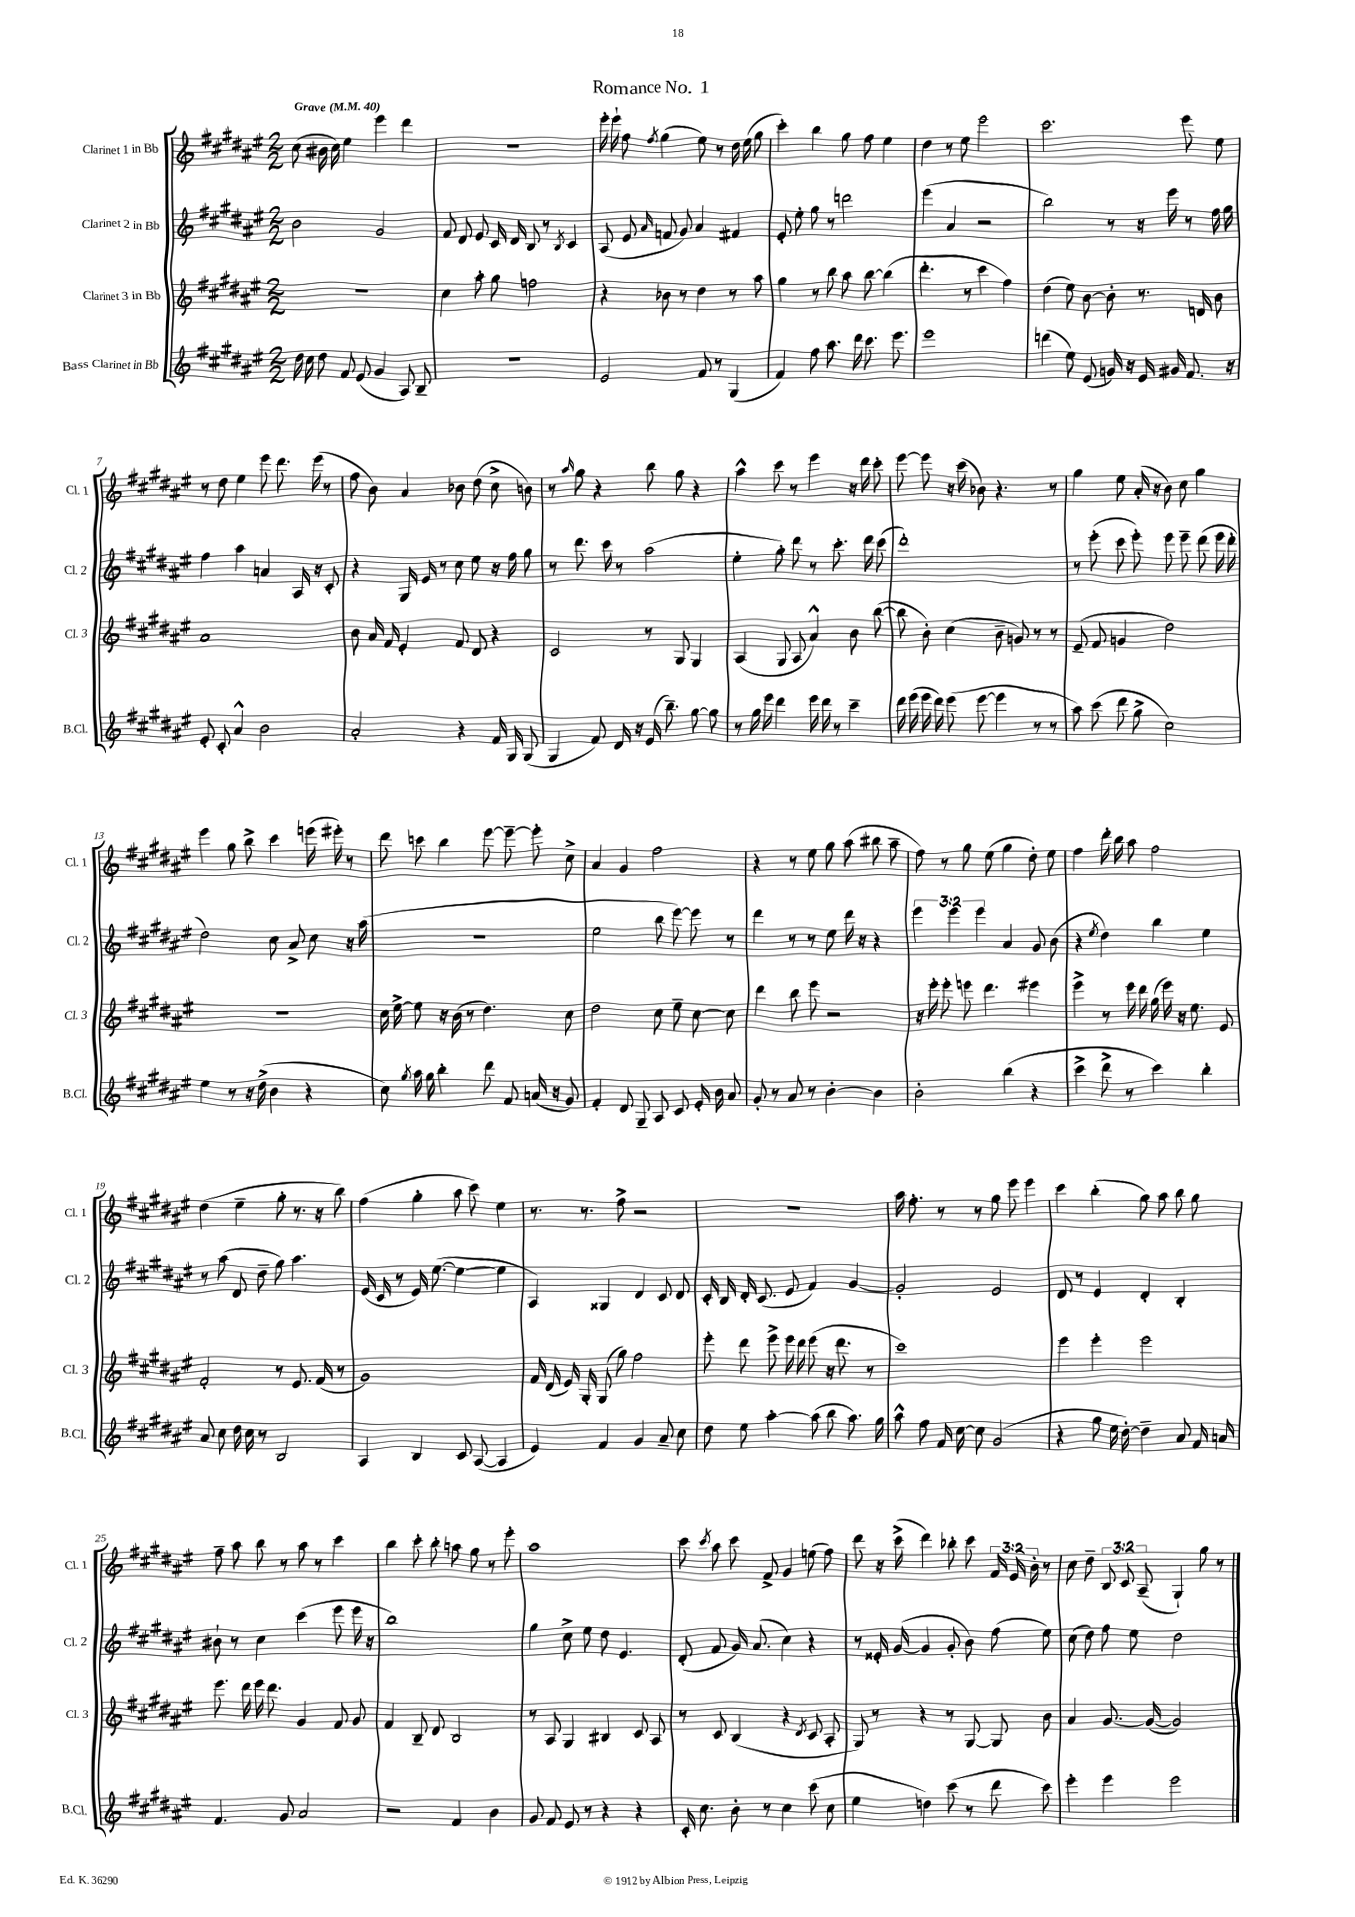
\header { title = "Romance No. 1" }
<<
\new StaffGroup <<
\new Staff = "s0" \with { instrumentName = "Clarinet 1 in Bb" shortInstrumentName = "Cl. 1" } {
    \clef treble \key fis \major \numericTimeSignature \time 2/2 \override Staff.TupletNumber.text = #tuplet-number::calc-fraction-text \tempo "Grave" 4 = 40
    \autoBeamOff cis''8( bis'16 cis''16) eis''4 eis'''4 dis'''4 |
    r1 |
    eis'''16-. eis'''16-! fis''8 \acciaccatura { fis''8 } gis''4( eis''8) r8 dis''16 eis''16( gis''8 |
    cis'''4-.) b''4 gis''8 fis''8 eis''4 |
    dis''4 r8 eis''8 eis'''2 |
    cis'''2. eis'''8 eis''8 |
    r8 dis''8 eis''4 eis'''8 dis'''8. eis'''16( r8 |
    fis''8 b'8) ais'4 bes'8 dis''8( cis''8-> b'8) |
    r8 \grace { ais''16 } gis''8 r4 b''8 gis''8 r4 |
    ais''4-^ cis'''8 r8 eis'''4 r16 dis'''16 cis'''8-. |
    eis'''8~ eis'''8 r16 cis'''16( bes'8) r4. r8 |
    gis''4 eis''8 ais'16-.( r16 b'8) cis''8 gis''4 |
    eis'''4 gis''8 b''8-> cis'''4 e'''16( eis'''16-.) r8 |
    dis'''8 c'''8 b''4 eis'''8~ eis'''8~-- eis'''8-. cis''8-> |
    ais'4 gis'4 fis''2 |
    r4 r8 eis''8 gis''8 ais''8( bis''8 ais''8-- |
    fis''8) r8 gis''8 eis''8( gis''4 dis''8-.) eis''8 |
    fis''4 dis'''16-. b''16 ais''8 fis''2 |
    dis''4( eis''4-- gis''8-. r8. r16 b''8) |
    fis''4( gis''4-. ais''8 cis'''8) eis''4 |
    r8. r8. fis''8-> r2 |
    r1 |
    ais''16 fis''8.-. r8 r8 gis''8 eis'''8 eis'''4 |
    cis'''4 b''4-.( gis''8) ais''8 b''8 gis''8 |
    fis''8-- ais''8 b''8 r8 ais''8 r8 cis'''4 |
    b''4 cis'''8-. b''8-. a''8 gis''8 r8 eis'''8-. |
    ais''1 |
    cis'''8 \acciaccatura { cis'''8 } ais''8 cis'''8 fis'8-> gis'4 e''8( fis''8) |
    dis'''8 r16 cis'''16->( dis'''4) bes''8-. cis'''8 \tuplet 3/2 { fis'16 eis'16 b'16-. } r8 |
    cis''8 dis''8-- \tuplet 3/2 { b8 cis'8 ais8--( } gis4-!) gis''8 r8 \bar "|." |
}
\new Staff = "s1" \with { instrumentName = "Clarinet 2 in Bb" shortInstrumentName = "Cl. 2" } {
    \clef treble \key fis \major \numericTimeSignature \time 2/2 \override Staff.TupletNumber.text = #tuplet-number::calc-fraction-text
    \autoBeamOff b'2 gis'2 |
    fis'8 dis'8 eis'8 cis'16 dis'16 b8 r8 \acciaccatura { b8 } cis'4 |
    ais8( eis'8 \grace { ais'16 } f'8 gis'8) ais'4 fis'4 |
    eis'8-. eis''8-. gis''8 r8 d'''2 |
    eis'''4( ais'4 r2 |
    b''2) r8 r16 eis'''16 r8 fis''16 gis''16 |
    fis''4 ais''4 a'4 ais16 r16 cis'8-. |
    r4 gis16 eis'16 r8 cis''8 eis''8 r16 fis''16 gis''8 |
    r8 dis'''8. cis'''16 r8 ais''2( |
    eis''4-. gis''8-.) dis'''8 r8 cis'''8.-. dis'''16 cis'''8( |
    dis'''1-.) |
    r8 eis'''8-.( cis'''8 eis'''8-.) eis'''8 eis'''8-- dis'''8( eis'''16 dis'''16-. |
    dis''2) cis''8 ais'8-> cis''8 r16 ais''16( |
    R1 |
    eis''2 b''8 eis'''8~) eis'''8 r8 |
    dis'''4 r8 r8 eis''8 dis'''16 r16 r4 |
    \tuplet 3/2 { eis'''4 eis'''4 eis'''4 } ais'4 gis'8 b'8( |
    r4 \acciaccatura { eis''8 } dis''4) b''4 eis''4 |
    r8 ais''8( dis'8 dis''8-- gis''8) ais''4. |
    eis'16( cis'16 r8 eis'16) eis''8.~( eis''4~ eis''4 |
    ais4) gisis4 dis'4 cis'8 dis'8 |
    cis'16-. b16 dis'16-. cis'8.( eis'8 fis'4) gis'4~ |
    gis'2-. eis'2 |
    dis'8 r8 eis'4 dis'4-. b4-. |
    bis'8-! r8 cis''4 cis'''4( eis'''8 eis'''16 r16 |
    b''1) |
    gis''4 cis''8-> eis''8 dis''8 eis'4. |
    dis'8-.( fis'8 gis'16) ais'8.( cis''4) r4 |
    r8 eisis'16-. gis'16~( gis'4 gis'8-. b'8) fis''8( eis''8) |
    cis''8( dis''8) fis''8 eis''8 dis''2 \bar "|." |
}
\new Staff = "s2" \with { instrumentName = "Clarinet 3 in Bb" shortInstrumentName = "Cl. 3" } {
    \clef treble \key fis \major \numericTimeSignature \time 2/2
    \autoBeamOff R1 |
    cis''4 ais''8-. gis''8 f''2 |
    r4 bes'8 r8 dis''4 r8 ais''8 |
    gis''4 r8 b''8 ais''8 b''8~ b''4( |
    dis'''4.-. r8 cis'''4 fis''4) |
    dis''4( eis''8) b'8~ b'8-. r8. d'16 b'8 |
    ais'1 |
    b'8 ais'16 fis'16 eis'4-. fis'8 dis'8 r4 |
    cis'2 r8 gis8 gis4 |
    ais4( gis8 ais8 ais'4-^) b'8 b''8~( |
    b''8 b'8-.) cis''4( b'8-- g'8) r8 r8 |
    eis'8--( fis'8 g'4 dis''2) |
    R1 |
    cis''16 eis''16~-> eis''8 r16 b'16( r8 dis''4.) cis''8 |
    dis''2 cis''8 eis''8-- cis''8~ cis''8 |
    dis'''4 b''8 eis'''8 r2 |
    r16 eis'''16-. eis'''8-. e'''8 dis'''4. eis'''4 |
    eis'''4-> r8 eis'''16 dis'''16 gis''16( eis'''16) r16 eis''8. eis'8 |
    fis'2-. r8 eis'8. fis'16( r8 |
    gis'1) |
    fis'16 dis'16( eis'16) gis16-. gis8( gis''8) fis''2 |
    eis'''8-. dis'''8 eis'''8-> eis'''16 dis'''16 eis'''8( r16 dis'''8. r8 |
    cis'''1) |
    eis'''4 eis'''4-. eis'''2 |
    eis'''8. dis'''16 eis'''16 dis'''8. gis'4 fis'8 gis'8 |
    fis'4 b8-- dis'8 b2 |
    r8 ais8 gis4 bis4 cis'8 ais8 |
    r8 cis'8 b4( r4 \acciaccatura { dis'8 } cis'8 ais8-. |
    gis8) r8 r4 r8 gis8~ gis8 b'8 |
    ais'4 gis'8.~ gis'16~( gis'2) \bar "|." |
}
\new Staff = "s3" \with { instrumentName = "Bass Clarinet in Bb" shortInstrumentName = "B.Cl." } {
    \clef treble \key fis \major \numericTimeSignature \time 2/2
    \autoBeamOff dis''16 cis''16 dis''8 fis'8 eis'8( gis'4 ais8) b8-- |
    R1 |
    eis'2 fis'8 r8 gis4( |
    fis'4) fis''8 ais''8. dis'''16 cis'''8. eis'''8. |
    eis'''1 |
    d'''4( eis''8) eis'8( g'16) r16 eis'16 gis'16 fis'8. r16 |
    eis'8-. cis'8-. ais'4-^ b'2 |
    ais'2-. r4 fis'16 gis16 gis8( |
    gis4 fis'8) dis'16 r16 eis'16( b''8.--) gis''8~ gis''8 |
    r8 gis''16 eis'''16 dis'''4 eis'''16 dis'''16 r8 cis'''4-- |
    dis'''16 eis'''16( eis'''16 dis'''16) eis'''8( eis'''8~ eis'''4 r8 r8 |
    ais''8) cis'''8( dis'''8 gis''8-> cis''2) |
    eis''4 r8 r16 dis''16->( b'4 r4 |
    cis''8) \acciaccatura { gis''8 } ais''16 gis''16 b''4-. dis'''8 fis'8 a'16( r16 gis'8) |
    fis'4-. dis'8 gis8-- ais8 cis'8 eis'16-. b'16 ais'8 |
    gis'8-. r8 ais'8 r8 b'4~-. b'4 |
    b'2-. b''4( r4 |
    cis'''4-> dis'''8-> r8 cis'''4) b''4-. |
    ais'8 cis''8 dis''16 cis''16 r8 b2 |
    ais4 b4 cis'8 ais8~( ais4 |
    eis'4) fis'4 gis'4 ais'8-- cis''8 |
    dis''8 eis''8 ais''4~-. ais''8( b''8 ais''8.) gis''16 |
    ais''8-^ fis''8 fis'16 cis''16~ cis''8 gis'2( |
    r4 gis''8 eis''16 dis''16~-.) dis''4-- ais'8 fis'16 a'16 |
    fis'4. gis'8 ais'2 |
    r2 fis'4 b'4 |
    gis'8 fis'8 eis'8 r8 r4 r4 |
    cis'16-. cis''8. b'8-. r8 cis''4 cis'''8( cis''8 |
    eis''4 d''4) cis'''8( r8 dis'''8 cis'''8) |
    eis'''4-. eis'''4 eis'''2 \bar "|." |
}
>>
>>
